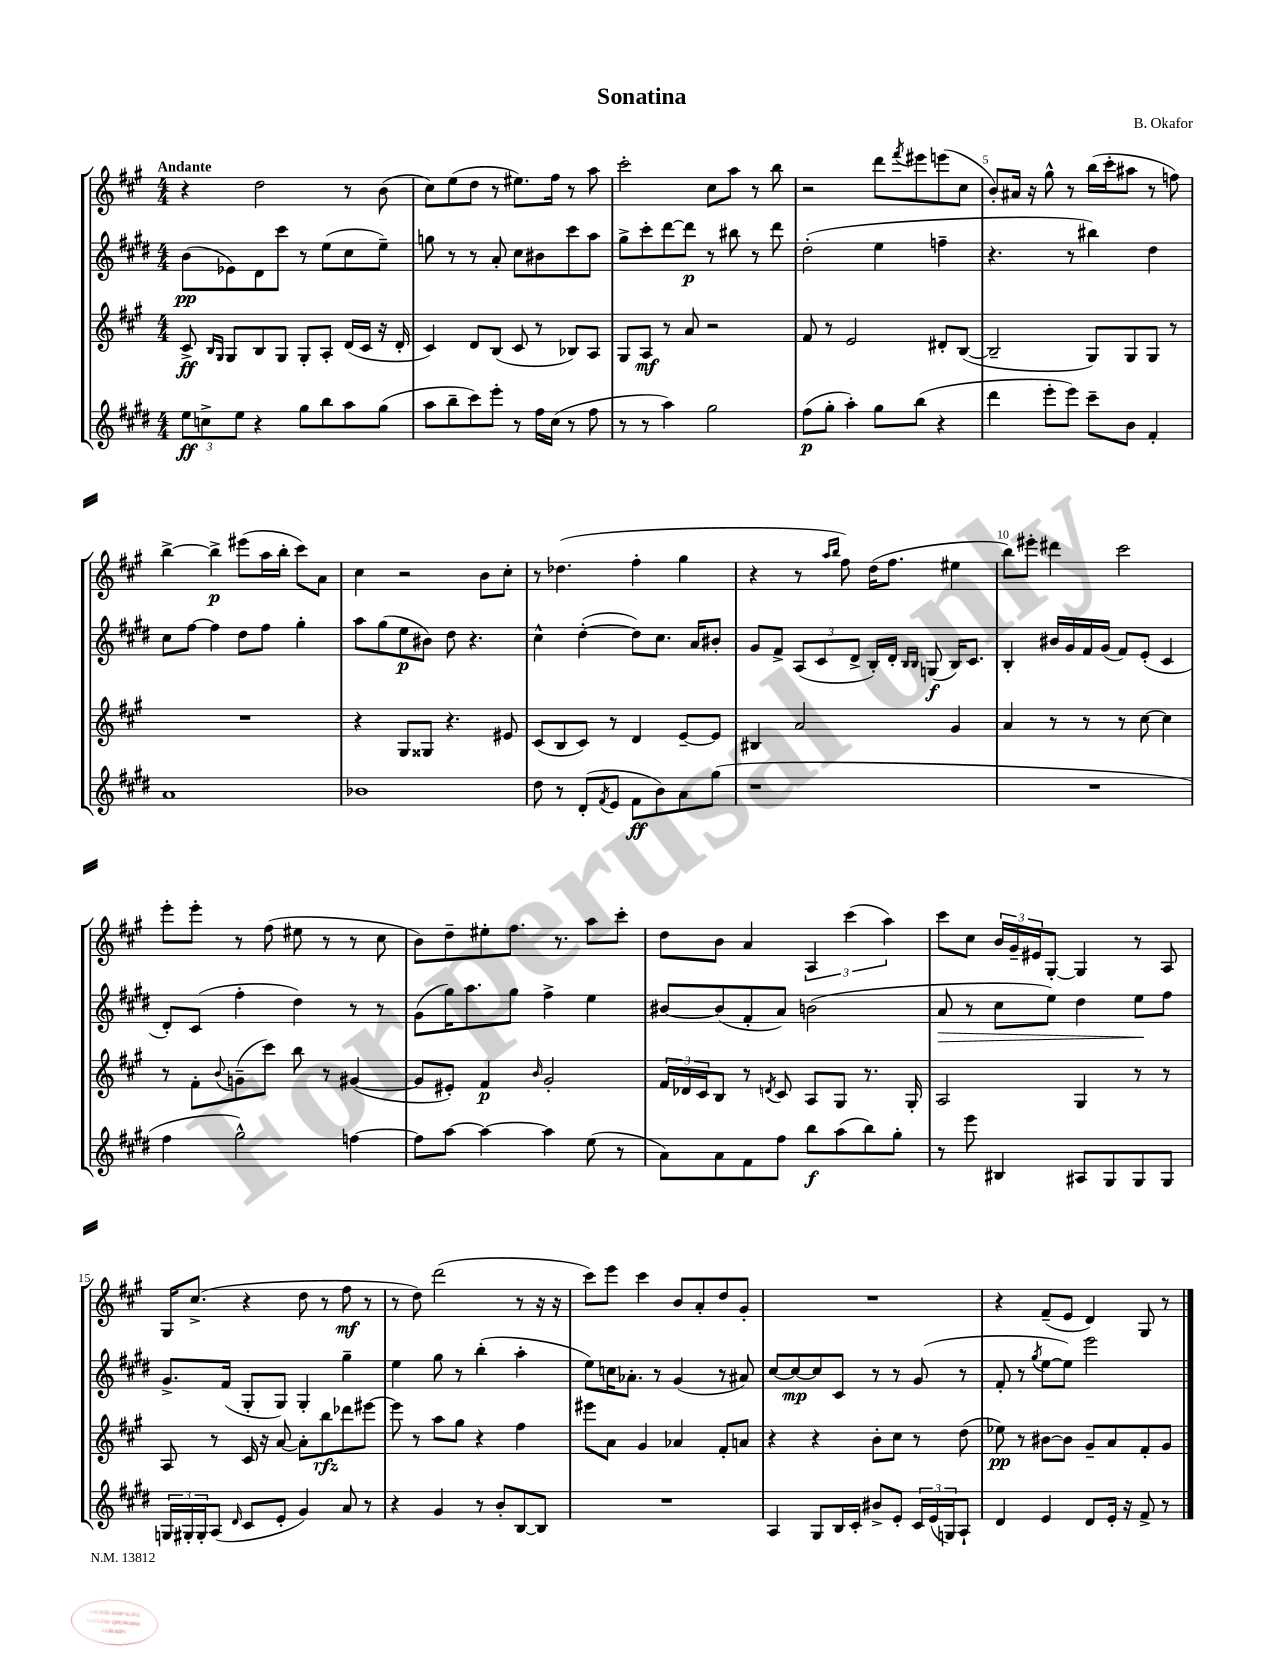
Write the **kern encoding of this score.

**kern	**kern	**kern	**kern
*staff4	*staff3	*staff2	*staff1
*clefG2	*clefG2	*clefG2	*clefG2
*k[f#c#g#d#]	*k[f#c#g#]	*k[f#c#g#d#]	*k[f#c#g#]
*M4/4	*M4/4	*M4/4	*M4/4
12ee\L	8c#^/	(8b\L	4r
12cc^\	.	.	.
.	16qqB/LL	.	.
.	16qqG#/JJ	.	.
.	8G#/L	8e-\)	.
12ee\J	.	.	.
4r	8B/	8d#\	2dd\
.	8G#/J	8ccc#\J	.
8gg#\L	8G#'/L	8r	.
8bb\	8A'/J	(8ee\L	.
8aa\	(16d/LL	8cc#\	8r
.	16c#/JJ	.	.
(8gg#\J	16r	8ee~\J)	(8b\
.	16d'/	.	.
=	=	=	=
8aa\L	4c#/)	8gg\	8cc#\L)
8bb~\	.	8r	(8ee\
8ccc#\)	8d/L	8r	8dd\J
8eee'\J	(8B/J	8a'/	8r
8r	8c#/	8cc#\L	8.ee#\L)
16ff#\LL	8r	8b#\	.
(16cc#\JJ	.	.	16ff#\Jk
8r	8B-/L)	8ccc#\	8r
8ff#\	8A/J	8aa\J	8aa\
=	=	=	=
8r	8G#/L	8gg#^\L	2ccc#'\
8r	8A/J	8ccc#'\	.
4aa\)	8r	[8ddd#\	.
.	8a/	8ddd#\]J	.
2gg#\	2r	8r	8cc#\L
.	.	8bb#\	8aa\J
.	.	8r	8r
.	.	8ddd#\	8bb\
=	=	=	=
(8ff#\L	8f#/	(2dd#'\	2r
8gg#'\J	8r	.	.
4aa'\)	2e/	.	.
8gg#\L	.	4ee\	8ddd\L
.	.	.	8qfff#/
(8bb\J	.	.	8eee#\
4r	8d#'/L	4ff~\	(8eee\
.	([8B/J	.	8cc#\J
=	=	=	=
4ddd#\	2B~/]	4.r	8b'/L)
.	.	.	16a#/Jk
.	.	.	16r
8eee'\L	.	.	8gg#^^\
8eee\J)	.	8r	8r
8ccc#~\L	8G#/L)	4bb#\)	(16bb\LL
.	.	.	16ccc#'\J
8b\J	8G#/	.	8aa#\J
4f#'/	8G#/J	4dd#\	8r
.	8r	.	8ff\)
=	=	=	=
1a	1r	8cc#\L	[4bb^\
.	.	[8ff#\J	.
.	.	4ff#\]	4bb^\]
.	.	8dd#\L	(8eee#\L
.	.	8ff#\J	16aa\L
.	.	.	16bb'\JJ
.	.	4gg#'\	8ccc#\L)
.	.	.	8a\J
=	=	=	=
1b-	4r	8aa\L	4cc#\
.	.	(8gg#\	.
.	8G#/L	8ee\	2r
.	8G##/J	8b#\J)	.
.	4.r	8dd#\	.
.	.	4.r	.
.	.	.	8b\L
.	8e#/	.	8cc#'\J
=	=	=	=
8dd#\	(8c#/L	4cc#^^\	8r
8r	8B/	.	(4.dd-\
(8d#'/L	8c#/J)	([4dd#'\	.
8qf#/	.	.	.
8e/J	8r	.	.
8f#\L	4d/	8dd#\]L)	4ff#'\
8b\)	.	8.cc#\J	.
8a\	[8e~/L	.	4gg#\
.	.	16a/LK	.
(8gg#\J	8e/]J	8b#'/J	.
=	=	=	=
1r	4B#/	8g#/L	4r
.	.	8f#^/J	.
.	2a/	(12A/L	8r
.	.	12c#/	.
.	.	.	16qqaa/LL
.	.	.	16qqbb/JJ
.	.	.	8ff#\)
.	.	12d#^/J	.
.	.	16B'/LL)	(16dd\LK
.	.	16d#'/JJ	8.ff#\J
.	.	16qqB/LL	.
.	.	16qqB/JJ	.
.	.	(8G/	.
.	4g#/	16B/LK)	4ee#\
.	.	8.c#/J	.
=	=	=	=
1r	4a/	4B'/	8bb\L)
.	.	.	8eee#'\J
.	8r	16b#/LL	4ddd#\
.	.	16g#/	.
.	8r	16f#/	.
.	.	(16g#/JJ	.
.	8r	8f#/L)	2ccc#\
.	[8cc#\	(8e'/J	.
.	4cc#\]	4c#/	.
=	=	=	=
4ff#\	8r	8d#'/L)	8eee'\L
.	8f#'\L	(8c#/J	8eee'\J
.	8qqb/	.	.
2gg#^^\)	(8g~\	4ff#'\	8r
.	8ccc#\J)	.	(8ff#\
.	8bb\	4dd#\)	8ee#\
.	8r	.	8r
[4ff\	([4g#/	8r	8r
.	.	8r	8cc#\
=	=	=	=
8ff\]L	8g#/]L	(8g#\L	8b\L)
[8aa\J	8e#'/J)	16gg#\K)	8dd~\
.	.	8.aa\	.
4aa\_	4f#/	.	8ee#'\
.	.	8gg#\J	8.ff#\J
.	16qqb/	.	.
4aa\]	2g#'/	4ff#^\	.
.	.	.	8.r
(8ee\	.	4ee\	8aa\L
8r	.	.	8ccc#'\J
=	=	=	=
8a\L)	24f#/LL	[8b#/L	8dd\L
.	24d-/	.	.
.	24c#/J	.	.
8a\	8B/J	(8b#/]	8b\J
8f#\	8r	8f#'/	4a/
.	8qd/	.	.
8ff#\J	8c#/	8a/J)	.
8bb\L	8A/L	(2b\	6A/
(8aa\	8G#/J	.	.
.	.	.	(6ccc#\
8bb\)	8.r	.	.
.	.	.	6aa\)
8gg#'\J	.	.	.
.	16G#'/	.	.
=	=	=	=
8r	2A/	8a/	8ccc#\L
8eee\	.	8r	8cc#\J
4B#/	.	8cc#\L	24b/LL
.	.	.	24g#~/
.	.	.	24e#/J
.	.	8ee\J)	[8G#'/J
8A#/L	4G#/	4dd#\	4G#/]
8G#/	.	.	.
8G#/	8r	8ee\L	8r
8G#/J	8r	8ff#\J	8A/
=	=	=	=
24G/LL	8A/	8.g#^/L	16G#/LK
24G#'/	.	.	.
.	.	.	(8.cc#^/J
24G#'/J	.	.	.
(8A/J	8r	.	.
.	.	(16f#/Jk	.
16qqd#/	.	.	.
8c#/L	16c#/	8G#'/L	4r
.	16r	.	.
8e'/J	[8a/	8G#/J)	.
4g#/)	8a'\]L	4G#'/	8dd\
.	8bb\	.	8r
8a/	8ddd-\	4gg#~\	8ff#\
8r	[8eee#\J	.	8r
=	=	=	=
4r	8eee#\]	4ee\	8r
.	8r	.	8dd\)
4g#/	8aa\L	8gg#\	(2ddd\
.	8gg#\J	8r	.
8r	4r	(4bb'\	.
8b'/L	.	.	.
[8B/	4ff#\	4aa'\	8r
8B/]J	.	.	16r
.	.	.	16r
=	=	=	=
1r	8eee#\L	8ee\L)	8ccc#\L)
.	8a\J	16cc\K	8eee\J
.	.	8.a-'\J	.
.	4g#/	.	4ccc#\
.	.	8r	.
.	4a-/	(4g#/	8b/L
.	.	.	8a'/
.	8f#'/L	8r	8dd/
.	8a/J	8a#/)	8g#'/J
=	=	=	=
4A/	4r	[8cc#/L	1r
.	.	8cc#/_	.
8G#/L	4r	8cc#/]	.
16B/L	.	8c#/J	.
16c#'/JJ	.	.	.
8b#^/L	8b'\L	8r	.
8e'/J	8cc#\J	8r	.
24c#/LL	8r	(8g#/	.
(24e/	.	.	.
24G/J)	.	.	.
8A`/J	(8dd\	8r	.
=	=	=	=
4d#/	8ee-\)	8f#'/	4r
.	8r	8r	.
.	.	8qgg#/	.
4e/	[8b#\L	[8ee\L	(8f#~/L
.	8b#\]J	8ee\]J)	8e/J
8d#/L	8g#~/L	2eee\	4d/)
16e'/Jk	8a/	.	.
16r	.	.	.
8f#^/	8f#'/	.	8G#/
8r	8g#/J	.	8r
==	==	==	==
*-	*-	*-	*-
